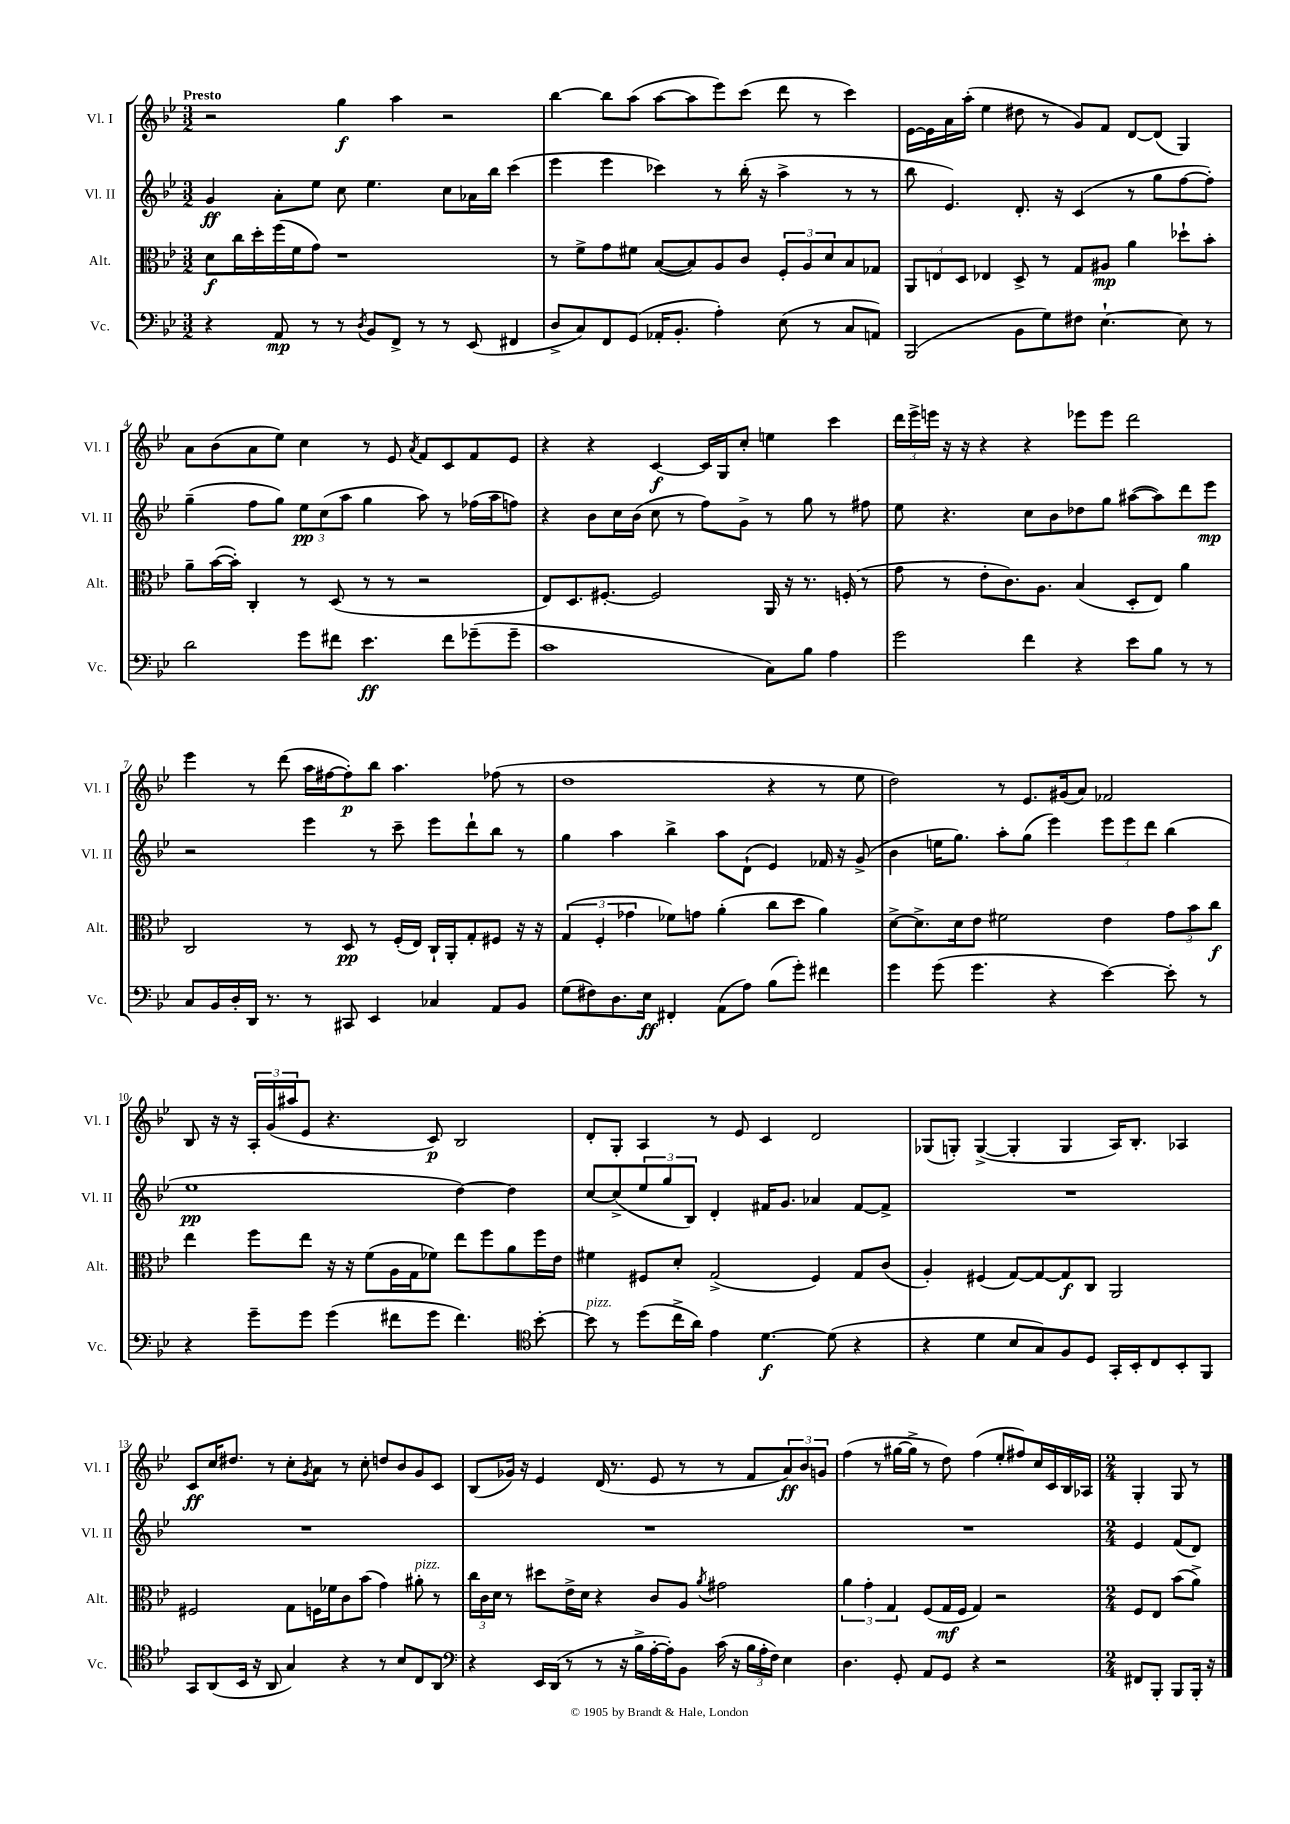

**kern	**kern	**kern	**kern
*staff4	*staff3	*staff2	*staff1
*clefF4	*clefC3	*clefG2	*clefG2
*k[b-e-]	*k[b-e-]	*k[b-e-]	*k[b-e-]
*M3/2	*M3/2	*M3/2	*M3/2
4r	8d	4g	2r
.	16cc	.	.
.	16dd'	.	.
8AA	(16ff	8a'	.
.	16f	.	.
8r	8g)	8ee-	.
8r	1r	8cc	4gg
8qD	.	.	.
8BB-	.	4.ee-	.
8FF^	.	.	4aa
8r	.	.	.
8r	.	8cc	2r
(8EE-	.	16a-	.
.	.	16bb-	.
4FF#	.	(4ccc	.
=	=	=	=
8D^	8r	4eee-	[4bb-
8C)	8f^	.	.
8FF	8g	4eee-	8bb-]
(8GG	8f#	.	(8aa
16AA-'	([8B-	4ccc-)	[8aa
8.BB-'	.	.	.
.	8B-])	.	8aa]
4A')	8A	8r	8eee-)
.	8c	(16bb-'	(8ccc
.	.	16r	.
(8E-	12F'	4aa^	8ddd
.	12A	.	.
8r	.	.	8r
.	12d	.	.
8C	8B-	8r	4ccc)
8AA)	8G-	8r	.
=	=	=	=
(2BBB-	12AA	8bb-	[16e-
.	.	.	16e-]
.	12E	.	.
.	.	4.e-)	16a
.	12D	.	.
.	.	.	(16aa'
.	4E-	.	4ee-
8BB-	8D^	8.d'	8dd#
8G)	8r	.	8r
.	.	16r	.
8F#	8G	(4c	8g)
[4.E-`	8A#	.	8f
.	4a	8r	[8d
.	.	8gg	(8d]
8E-]	8dd-`	[8ff	4G)
8r	8b-'	8ff'])	.
=	=	=	=
2d	8a~	(4gg~	8a
.	([16b-	.	(8b-
.	16b-'])	.	.
.	4C'	8ff	8a
.	.	8gg)	8ee-)
8g	8r	12ee-	4cc
.	.	(12cc	.
8f#	(8D	.	.
.	.	12aa	.
4.e-	8r	4gg	8r
.	8r	.	8e-
.	.	.	8qa
.	2r	8aa)	8f
8f#	.	8r	8c
(8g-~	.	(16ff-	8f
.	.	16aa	.
8g-~	.	8ff)	8e-
=	=	=	=
1c	8E-)	4r	4r
.	8.D	.	.
.	.	8b-	4r
.	[8.F#'	.	.
.	.	16cc	.
.	.	(16b-	.
.	2F#]	8cc	[4c
.	.	8r	.
.	.	8ff)	16c]
.	.	.	16G
.	.	8g^	8cc'
8C)	16AA	8r	4ee
.	16r	.	.
8B-	8.r	8gg	.
4A	.	8r	4ccc
.	(16F'	.	.
.	8r	8ff#	.
=	=	=	=
2g	8g	8ee-	24ddd
.	.	.	24eee-^
.	.	.	24eee
.	8r	4.r	16r
.	.	.	16r
.	8e-'	.	4r
.	8.c)	.	.
4f	.	8cc	4r
.	8.A	.	.
.	.	8b-	.
4r	(4B-	8dd-	8eee-
.	.	8gg	8eee-
8e-	8D'	([8aa#	2ddd
8B-	8E-)	8aa#])	.
8r	4a	8ddd	.
8r	.	8eee-	.
=	=	=	=
8C	2C	2r	4eee-
16BB-	.	.	.
16D'	.	.	.
16DD	.	.	8r
8.r	.	.	.
.	.	.	(8ddd
8r	8r	4eee-	16aa
.	.	.	[16ff#
8CC#	8D	.	8ff#'])
4EE-	8r	8r	8bb-
.	(16F'	8ccc~	4.aa
.	16E-)	.	.
4C-	16C`	8eee-	.
.	16AA'	.	.
.	8G'	8ddd`	.
8AA	8F#	8bb-	(8ff-
8BB-	16r	8r	8r
.	16r	.	.
=	=	=	=
(8G	(6G	4gg	1dd
8F#)	.	.	.
.	6F'	.	.
8.D	.	4aa	.
.	6g-	.	.
16E-	.	.	.
4FF#'	8f-)	4bb-^	.
.	8g	.	.
(8AA	(4a'	8aa	.
8A)	.	(8d`	.
(8B-	8cc	4e-)	4r
8g')	8dd	.	.
4f#	4a)	16f-	8r
.	.	16r	.
.	.	(8g^	8ee-
=	=	=	=
4g	[8d^	4b-	2dd)
.	8.d^]	.	.
(8g	.	16ee	.
.	16d	8.gg)	.
4.g	8e-	.	.
.	2f#	8aa'	8r
.	.	(8gg	8.e-
4r	.	4eee-)	.
.	.	.	(16g#
.	.	.	8a)
[4e-)	4e-	12eee-	2f-
.	.	12eee-	.
.	.	12ddd	.
8e-']	12g	(4bb-	.
.	12b-	.	.
8r	.	.	.
.	12cc	.	.
=	=	=	=
4r	4ee-	1ee-	8B-
.	.	.	16r
.	.	.	16r
8g~	8ff	.	24A'
.	.	.	(24g
.	.	.	24aa#
8g	8ee-	.	8e-
(4g	16r	.	4.r
.	16r	.	.
.	(8f	.	.
8f#	16A	.	.
.	16G	.	.
8g	8f-)	.	8c)
4.f#)	8ee-	[4dd)	2B-
.	8ff	.	.
.	8a	4dd]	.
*clefC4	*	*	*
[8b-'	16ff	.	.
.	16e-	.	.
=	=	=	=
8b-]	4f#	[8cc	8d'
8r	.	(8cc^]	8G'
(8dd	8F#	12ee-	4A
.	.	12gg	.
16cc^	8d'	.	.
.	.	12B-)	.
16a)	.	.	.
4e-	(2G^	4d'	8r
.	.	.	8e-
[4.d	.	16f#	4c
.	.	8.g	.
.	4F#)	4a-	2d
(8d]	.	.	.
4r	8G	[8f#	.
.	(8c	8f#^]	.
=	=	=	=
4r	4A')	1.r	(8G-
.	.	.	8G')
4d	(4F#	.	([4G^
8B-	[8G)	.	4G']
8G)	8G_	.	.
8F	8G]	.	4G
8D	8C	.	.
16GG'	2AA	.	16A)
16BB-'	.	.	8.B-'
8C	.	.	.
8BB-'	.	.	4A-
8FF	.	.	.
=	=	=	=
8GG	2F#	1.r	8c
(8AA	.	.	16cc
.	.	.	8.dd#
16BB-	.	.	.
16r	.	.	.
8AA	.	.	8r
4G)	8G	.	8cc'
.	.	.	8qg
.	16F	.	8a
.	16f-	.	.
4r	8c	.	8r
.	(8b-	.	8cc'
8r	4g)	.	8dd
8B-	.	.	8b-
8C	8a#'	.	8g
8AA	8r	.	8c
=	=	=	=
*clefF4	*	*	*
4r	24cc	1.r	(8B-
.	24c	.	.
.	24d	.	.
.	8r	.	16g-)
.	.	.	16r
16EE-	8dd#	.	4e-
(16DD	.	.	.
8r	16e-^	.	.
.	16d	.	.
8r	4r	.	(16d
.	.	.	8.r
16r	.	.	.
16B-^	.	.	.
[16A'	8c	.	8e-
16A'])	.	.	.
8BB-	8A	.	8r
.	8qa	.	.
(16c	2g#	.	8r
16r	.	.	.
24B-	.	.	8f
24A'	.	.	.
24F)	.	.	.
4E-	.	.	12a)
.	.	.	12b-
.	.	.	12g
=	=	=	=
4.D	6a	1.r	(4ff
.	6g'	.	.
.	.	.	8r
.	6G	.	.
8GG'	.	.	[16gg#
.	.	.	16gg#^]
8AA	(8F	.	8r
8GG	16G	.	8dd)
.	16F	.	.
4r	4G)	.	(4ff
2r	2r	.	8ee-'
.	.	.	8ff#)
.	.	.	16cc
.	.	.	16c
.	.	.	16B-
.	.	.	16A-
=	=	=	=
*M2/4	*M2/4	*M2/4	*M2/4
8FF#	8F	4e-	4G'
8BBB-'	8E-	.	.
8BBB-	(8b-	(8f	8G
16BBB-'	8a^)	8d)	8r
16r	.	.	.
==	==	==	==
*-	*-	*-	*-
